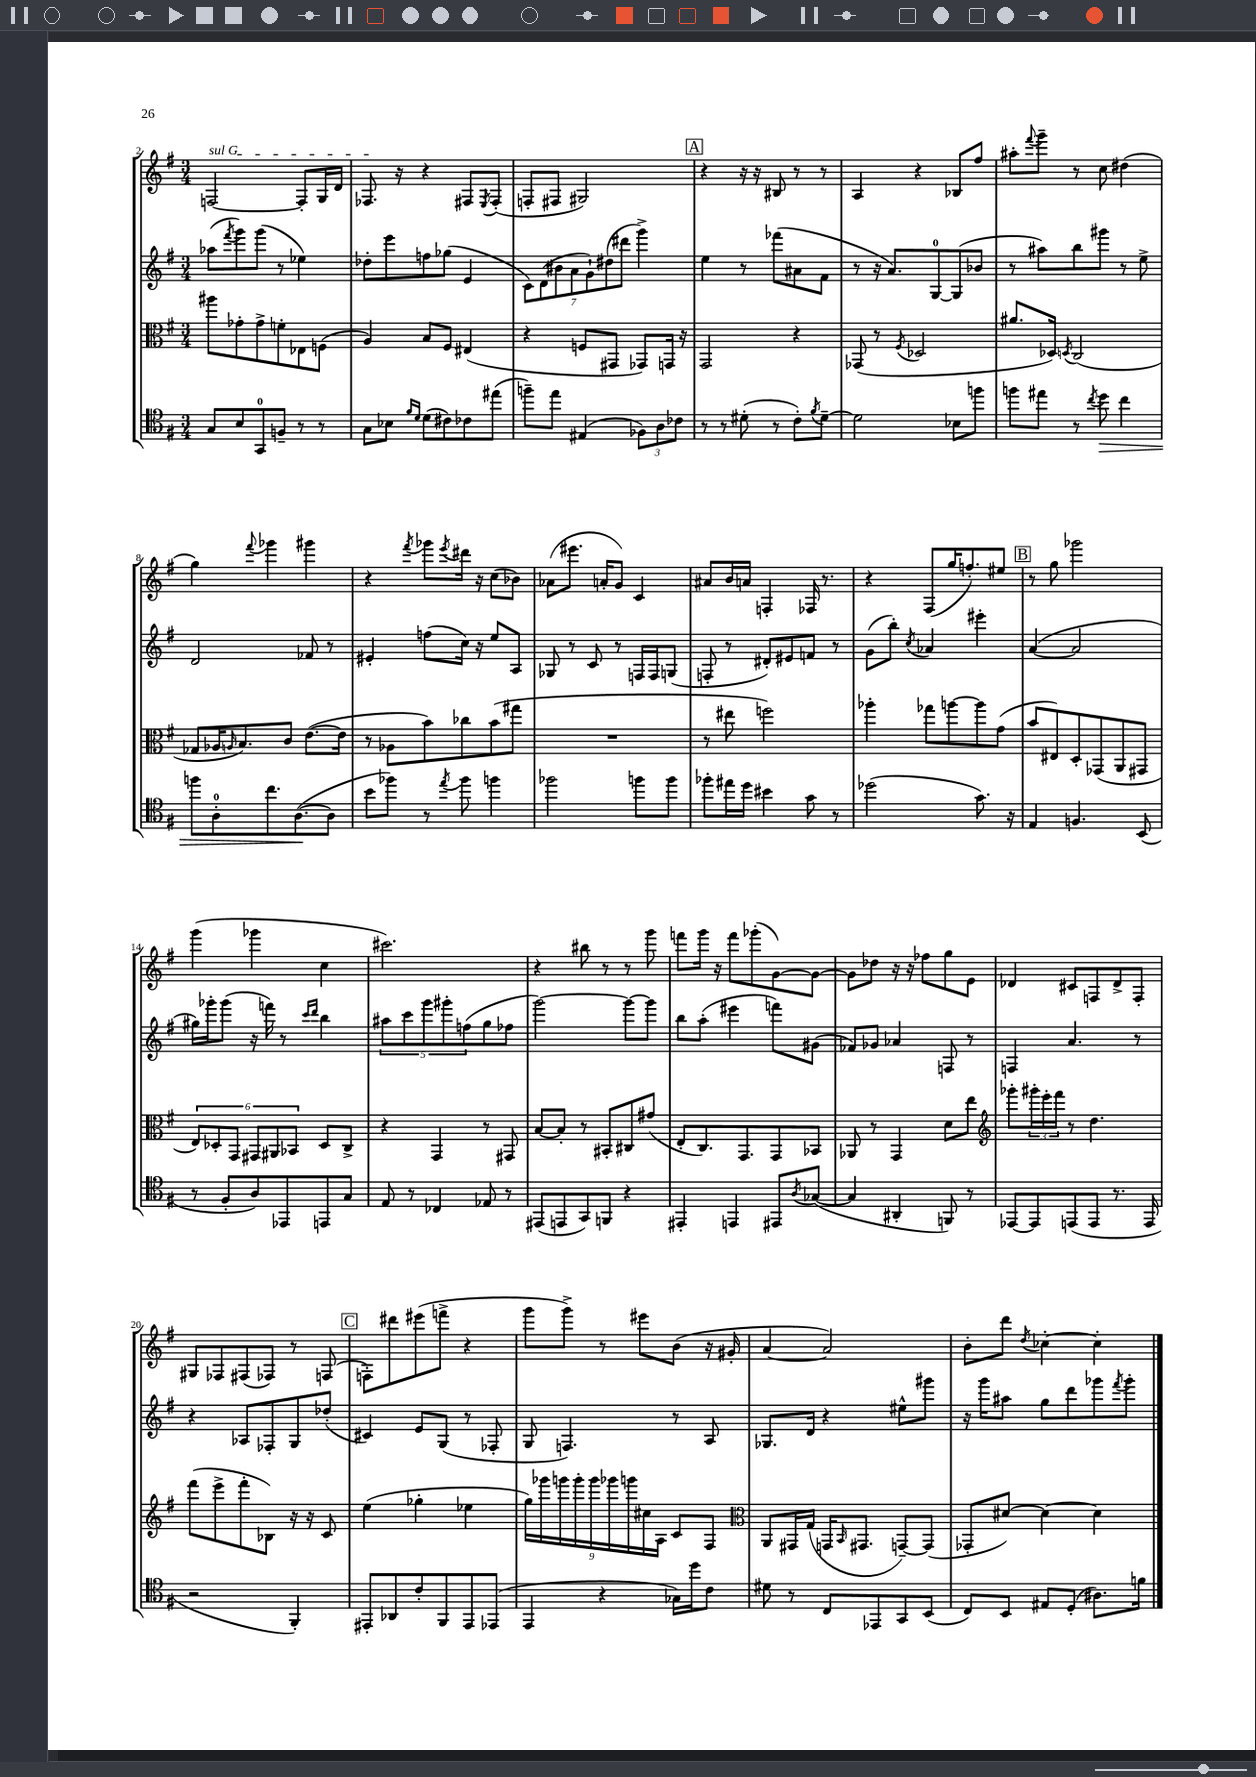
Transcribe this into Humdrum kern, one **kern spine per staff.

**kern	**dynam	**kern	**kern	**kern
*part4	*part4	*part3	*part2	*part1
*staff4	*staff4	*staff3	*staff2	*staff1
*clefC4	*	*clefC3	*clefG2	*clefG2
*k[f#]	*	*k[f#]	*k[f#]	*k[f#]
*M3/4	*	*M3/4	*M3/4	*M3/4
=2	=2	=2	=2	=2
!	!	!	!	!LO:TX:a:i:t=sul G
8G/L	.	8aa#X\L	(8aa-X\L	[2Fn/
.	.	.	8qfff#/	.
8B/	.	8g-X'\	8ggg\)	.
8GG/	.	8g-^\	(8ggg\J	.
8Fn~/J	.	8fn'\	8r	.
8r	.	8E-X\	4ee-X\)	8F'/L]
8r	.	(8Fn\J	.	16G/L
.	.	.	.	16d/JJ
=3	=3	=3	=3	=3
8G\L	.	4A/)	8dd-X'\L	8.F-X/
8B-X\J	.	.	8eee\	.
.	.	.	.	16r
16qqf#/LL	.	.	.	.
16qqd/JJ	.	.	.	.
(8d\L	.	8B/L	8ffn\	4r
8c#X\)	.	8F#/J	(8gg-X\J	.
8c-X\	.	(4E#X/	4e/	8F#X/L
.	.	.	.	8qE/
(8ee#X\J	.	.	.	(8F#'/J
=4	=4	=4	=4	=4
8ffn~\L)	.	4r	14c\L)	8Fn'/L
.	.	.	(14d\	.
8ee\J	.	.	.	8F#X/J
.	.	.	14b#X\	.
.	.	.	14a\	.
(4E#X/	.	8Fn/L	.	2G#X/)
.	.	.	14g`\)	.
.	.	.	(14dd#X\	.
.	.	8GG#X/J	.	.
.	.	.	14ddd#X\J	.
12F-X\L)	.	8GG-X/L)	4ggg^\)	.
12A\	.	.	.	.
.	.	16GGn/Jk	.	.
12c-X\J	.	.	.	.
.	.	16r	.	.
!!LO:REH:place=s1:t=A
=5	=5	=5	=5	=5
8r	.	2GG/	4ee\	4r
8r	.	.	.	.
(8d#X'\	.	.	8r	16r
.	.	.	.	16r
8r	.	.	(8fff-X\L	8B#X/
8c'\L)	.	4r	8a#X\	8r
8qf#/	.	.	.	.
[8d#~\J	.	.	8f#\J	8r
=6	=6	=6	=6	=6
2d#\]	.	(8GG-X/	8r	4A/
.	.	8r	16r	.
.	.	.	8.a/L)	.
.	.	8qF#/	.	.
.	.	2D-X/	.	4r
.	.	.	[8G/	.
8B-X\L	.	.	(8G/]	8B-X/L
8ffn\J	.	.	8b-X/J	8ff#/J
=7	=7	=7	=7	=7
8ffn\L	.	8.a#X/L	8r	8aa#X'\L
.	.	.	.	8qqfff#/
8ee#X\J	.	.	8aa#X\L)	8ggg~\J
.	.	16D-X/Jk)	.	.
.	.	8qDn/	.	.
8r	.	(2C/	8bb\	8r
8qcc/	.	.	.	.
!	!LO:HP:b	!	!	!
8dd\	>	.	8ggg#X\J	8cc\
4cc\	.	.	8r	(4dd#X\
.	.	.	8ee^\	.
!!LO:LB:g=z
=8	=8	=8	=8	=8
8ffn\L	.	8G-X/L	2d/	4gg\)
8A'\	.	16A-X/K	.	.
.	.	16qqAn/	.	.
.	.	8.B/)	.	.
.	.	.	.	8qqfff#/
8.cc\	.	.	.	4ggg-X\
.	.	8c/J	.	.
([8.A\	.	.	.	.
.	.	([8.e\L	8f-X/	4ggg#X\
8A\J]	]	.	8r	.
.	.	16e\Jk]	.	.
=9	=9	=9	=9	=9
8b\L	.	8r	4e#X'/	4r
8ff-X\J)	.	8A-X\L	.	.
.	.	.	.	8qfff#/
8r	.	8b\)	(8ffn\L	8ggg-X\L
8qee/	.	.	.	8qeee/
8ff-\	.	8cc-X\	16cc\Jk)	16ddd#X\Jk
.	.	.	16r	16r
4ffn\	.	(8b\	8ee/L	(8cc\L
.	.	8gg#X\J	8A/J	8b-X\J)
=10	=10	=10	=10	=10
2ff-X\	.	2.r	8G-X/	(8a-X\L
.	.	.	8r	8.eee#X\J
.	.	.	8c/	.
.	.	.	.	16an'/KL
.	.	.	8r	8g/J)
8ffn\L	.	.	16Fn/LL	4c/
.	.	.	16F/J	.
8ff\J	.	.	(8Gn/J	.
=11	=11	=11	=11	=11
8ff-X'\L	.	8r	8Fn'/	8a#X/L
16ee#X\L	.	8ee#X\	8r	16b/L
16dd\JJ	.	.	.	16an/JJ
4b#X\	.	2ffn\)	8d#X'/L)	4Fn'/
.	.	.	8e#X/	.
8g\	.	.	8fn/J	16F-X/
.	.	.	.	8.r
8r	.	.	8r	.
=12	=12	=12	=12	=12
(2dd-X\	.	4aa-X'\	(8g\L	4r
.	.	.	8bb'\J)	.
.	.	.	8qcc/	.
.	.	8gg-X\L	4a-X/	(8F#/L
.	.	[8aan\	.	16gg/K
.	.	.	.	8.ffn'/)
8.g\)	.	8aa\]	4eee#X'\	.
.	.	(8g\J	.	8ee#X/J
16r	.	.	.	.
!!LO:REH:place=s1:t=B
=13	=13	=13	=13	=13
4E/	.	8b/L	([4a/	8r
.	.	8E#X/)	.	8gg\
4.Fn/	.	8D'/	2a/]	2ggg-X\
.	.	(8GG-X/	.	.
.	.	8AA/	.	.
(8BB/	.	8GG#X/J	.	.
!!LO:LB:g=z
=14	=14	=14	=14	=14
8r	.	12E/L)	16gg#X\LL)	(4ggg\
.	.	.	16ggg-X'\J	.
.	.	12D-X'/	.	.
8F#'/L	.	.	(8ggg-\J	.
.	.	12GG/J	.	.
8A/)	.	12GG#X/L	16r	4ggg-X\
.	.	.	16fffn\)	.
.	.	12AA#X/	.	.
8EE-X/	.	.	8r	.
.	.	12BB-X/J	.	.
.	.	.	16qqccc/LL	.
.	.	.	16qqddd/JJ	.
8EEn/	.	8D-/L	4bb\	4cc\
8G/J	.	8C^/J	.	.
=15	=15	=15	=15	=15
8E/	.	4r	10aa#X\L	2.ccc#X\)
.	.	.	10ccc\	.
8r	.	.	.	.
.	.	.	10ggg\	.
4C-X/	.	4GG/	.	.
.	.	.	10ggg#X'\	.
.	.	.	(10ffn\	.
8E-X/	.	8r	8gg\	.
8r	.	8GG#X/	8ff-X\J	.
=16	=16	=16	=16	=16
(8EE#X/L	.	[8B/L	[2ggg\)	4r
8EEn/	.	8B'/J]	.	.
8GG/)	.	8r	.	8bb#X\
8FFn/J	.	8BB#X'/L	.	8r
4r	.	8C#X/	8ggg\L_	8r
.	.	(8g#X/J	8ggg\J]	8ggg\
=17	=17	=17	=17	=17
4EE#X'/	.	8E'/L	8bb\L	8fffn\L
.	.	8.C/)	(8aa'\J	16ggg\Jk
.	.	.	.	16r
4EEn/	.	.	4eee#X\	8fff\L
.	.	8.GG/	.	.
.	.	.	.	(8ggg-X'\
8EE#X/L	.	8GG/	8fffn\L)	[8g\)
8qA/	.	.	.	.
([8G-X/J	.	8BB-X/J	(8g#X\J	8g\J_
=18	=18	=18	=18	=18
4G-/]	.	8AA-X/	8f-X/L)	8g\L]
.	.	8r	8g-X/J	8dd-X\J
4AA#X'/	.	4GG/	4a-X/	16r
.	.	.	.	16r
.	.	.	.	8ff-X\L
8FFn/)	.	8d\L	8Fn/	8gg\
8r	.	8ee\J	8r	8e\J
=19	=19	=19	=19	=19
*	*	*clefG2	*	*
[8EE-X/L	.	8ggg-X'\L	4Fn/	4d-X/
8EE-/]	.	24ggg#X'\L	.	.
.	.	24eee'\	.	.
.	.	24fff#\JJ	.	.
(8EEn/	.	8r	4.a/	8c#X/L
8EE/J	.	4.dd\	.	8Fn/
8.r	.	.	.	8d-^/
.	.	.	8r	8F'/J
16EE/	.	.	.	.
!!LO:LB:g=z
=20	=20	=20	=20	=20
2r	.	(8fff#\L	4r	8G#X/L
.	.	8eee^\	.	8F-X/
.	.	8fff#'\	8A-X/L	(8F#X/
.	.	8B-X\J)	8F-X'/	8F-X/J)
4FF#'/)	.	16r	8G/	8r
.	.	16r	.	.
.	.	8c/	(8dd-X'/J	(8Fn/
!!LO:REH:place=s1:t=C
=21	=21	=21	=21	=21
8EE#X'/L	.	(4ee\	4c#X/)	8Fn'\L)
8AA-X/	.	.	.	8ddd#X\
8c'/	.	4gg-X'\	8e/L	(8eee#X\
8FF#/	.	.	(8G/J	8fffn^\J
8EE#/	.	4ee-X\	8r	4r
(8EE-X/J	.	.	8F-X'/	.
=22	=22	=22	=22	=22
4EE/	.	18gg\LL)	8G/	8ggg\L
.	.	18ggg-X\	.	.
.	.	18gggn\	.	.
.	.	.	4.Fn/)	8ggg^\J)
.	.	18ggg'\	.	.
.	.	18ggg\	.	.
4r	.	.	.	8r
.	.	18ggg-X\	.	.
.	.	18gggn\	.	.
.	.	.	.	8eee#X\L
.	.	18cc#X\	.	.
.	.	18A\JJ	.	.
16G-X\LL)	.	8c/L	8r	(8b\J
16dd\J	.	.	.	.
8c\J	.	8F#/J	8A/	16r
.	.	.	.	16g#X'/
=23	=23	=23	=23	=23
*	*	*clefC3	*	*
8d#X\	.	8AA/L	8.G-X/L	[4a/
8r	.	16GG#X/L	.	.
.	.	(16G/JJ	16d/Jk	.
8C/L	.	16GGn/KL	4r	2a/])
.	.	16qqBB/	.	.
.	.	8.GG#X/J	.	.
8EE-X/	.	.	.	.
8GG/	.	[8GGn~/L)	8ee#X^^\L	.
(8BB/J	.	(8GG/J]	8ggg#X\J	.
=24	=24	=24	=24	=24
8C/L)	.	8GG-X'/L	16r	8b'\L
.	.	.	16ggg\KL	.
8BB/J	.	[8d#X/J)	8aa#X\J	8ddd\J
.	.	.	.	8qdd/
8E#X/L	.	4d#\_	8gg\L	[4cc-X'\
(8D'/J	.	.	8ddd\	.
8.A#X\L)	.	4d#\]	8ggg-X\	4cc-'\]
.	.	.	8qfff#/	.
.	.	.	8ggg-'\J	.
16fn\Jk	.	.	.	.
==	==	==	==	==
*-	*-	*-	*-	*-
